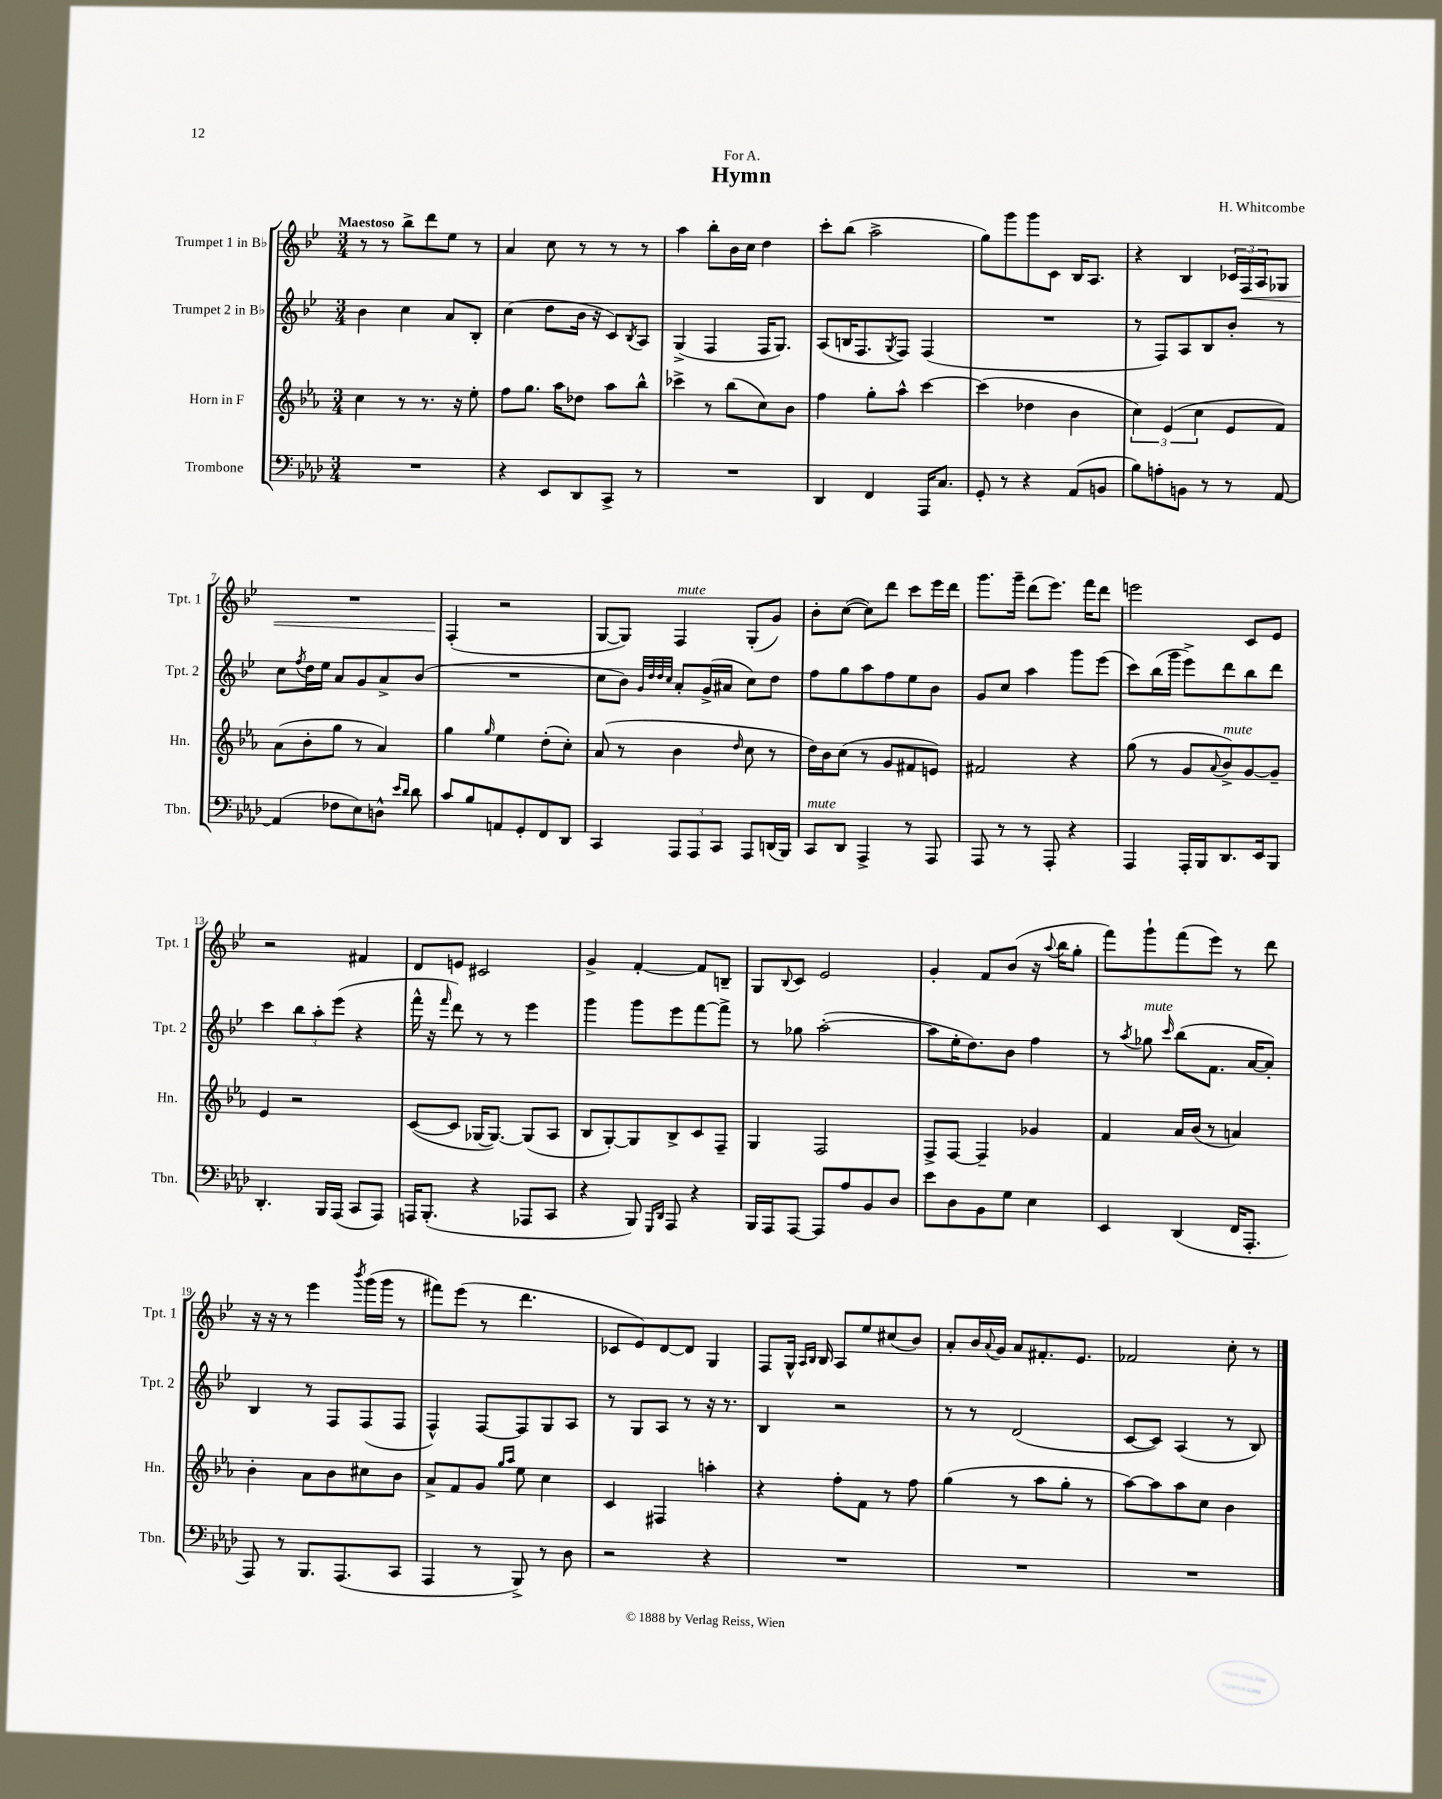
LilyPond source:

\header { title = "Hymn" composer = "H. Whitcombe" dedication = "For A." }
<<
\new StaffGroup <<
\new Staff = "s0" \with { instrumentName = "Trumpet 1 in Bb" shortInstrumentName = "Tpt. 1" } {
    \clef treble \key bes \major \numericTimeSignature \time 3/4 \tempo "Maestoso"
    r8 r8 bes''8-> d'''8 ees''8 r8 |
    a'4 c''8 r8 r8 r8 |
    a''4 bes''8-. bes'16 c''16 d''4 |
    c'''8-. bes''8( a''2-> |
    g''8) g'''8 g'''8 c'8 bes16 a8. |
    r4 bes4 \tuplet 3/2 { ces'16 f16\< a16 } ges8 |
    R2. |
    f4-.\!( r2 |
    g8~ g8) f4^\markup { \italic "mute" } g8-.( g'8) |
    bes'8-. c''8~( c''8) d'''8 c'''8 ees'''16 d'''16 |
    g'''8. g'''16-- d'''8( ees'''8.) f'''16 d'''8 |
    e'''2 c'8 ees'8 |
    r2 fis'4 |
    d'8 e'8 cis'2 |
    g'4-> f'4~-. f'8 b8-- |
    g8 \appoggiatura { bes8 } c'8 ees'2 |
    g'4-. f'8 bes'8( r16 \appoggiatura { a''8 } bes''16 g''8-. |
    f'''8) g'''8-! f'''8( ees'''8) r8 d'''8 |
    r16 r16 r8 ees'''4 \acciaccatura { bes'''8 } g'''16( g'''16 r8 |
    fis'''8) ees'''8( r8 d'''4. |
    ces'8 ees'8) d'8~ d'8 g4 |
    f8 g16-^ \grace { a16 bes16 } bes16 a8 ees''8 cis''8( bes'8) |
    a'8-. bes'16 \appoggiatura { a'8 } g'16 a'8 fis'8.-. ees'8. |
    fes'2 c''8-. r8 \bar "|." |
}
\new Staff = "s1" \with { instrumentName = "Trumpet 2 in Bb" shortInstrumentName = "Tpt. 2" } {
    \clef treble \key bes \major \numericTimeSignature \time 3/4
    bes'4 c''4 a'8 bes8-. |
    c''4( d''8 bes'16 r16 c'8) \acciaccatura { bes8 } a8 |
    g4->( f4 f16 g8.) |
    a8( b16 f8. \acciaccatura { g8 } f8) f4( |
    R2. |
    r8 f8) a8 bes8 bes'8-. r8 |
    c''8 \acciaccatura { f''8 } d''16 ees''16 a'8 g'8 a'8-> bes'8( |
    R2. |
    c''8 bes'8) \grace { g'32 d''32 d''32 c''32 } a'8-. g'16->( ais'16 c''8) d''8 |
    f''8 g''8 a''8 f''8 ees''8 bes'8 |
    g'8 c''8 a''4 g'''8 ees'''8( |
    c'''8) bes''16( g'''16 ees'''8->) d'''8 bes''8 d'''8 |
    c'''4 \tuplet 3/2 { bes''8 a''8-. ees'''8( } r4 |
    f'''16-^ r16 \grace { f'''16 } d'''8) r8 r8 ees'''4 |
    g'''4 g'''8 ees'''8 f'''8~ f'''8-> |
    r8 ges''8 a''2~-.( |
    a''8 ees''16-. d''8.) bes'8 f''4 |
    r8 \acciaccatura { a''8 } ges''8^\markup { \italic "mute" } \grace { c'''16 } bes''8( f'8. a'16~ a'8-.) |
    bes4 r8 f8 f8( f8 |
    f4-^) f8~ f8 g8 a8 |
    r8 g8 a8 r8 r16 r8. |
    bes4 r2 |
    r8 r8 d'2( |
    c'8~ c'8) a4( r8 bes8) \bar "|." |
}
\new Staff = "s2" \with { instrumentName = "Horn in F" shortInstrumentName = "Hn." } {
    \clef treble \key ees \major \numericTimeSignature \time 3/4
    c''4 r8 r8. r16 ees''8-. |
    f''8 g''8. aes''16 des''8 aes''8 bes''8-^ |
    ces'''4-> r8 bes''8( c''8) bes'8 |
    f''4 g''8-. aes''8-^ c'''4~ |
    c'''4( des''4 bes'4 |
    \tuplet 3/2 { c''4) ees'4( c''4 } ees'8 f'8) |
    aes'8( bes'8-. g''8 r8 aes'4) |
    g''4 \grace { g''16 } ees''4 d''8-.( c''8-.) |
    aes'8( r8 bes'4 \grace { d''16 } c''8 r8 |
    d''16) bes'16 c''8( r8 g'8 fis'8 e'8) |
    fis'2 r4 |
    g''8( r8 g'8 \appoggiatura { aes'8 } bes'8->^\markup { \italic "mute" }) g'8~ g'8-- |
    ees'4 r2 |
    c'8~( c'8 ges16~ ges8.~) ges8( aes8 |
    bes8 g8~-.) g8 bes8-> c'8 f8-- |
    g4 f2 |
    f8-> f8~ f4-- ges'4 |
    f'4 aes'16 bes'16( r8 a'4) |
    bes'4-. aes'8 bes'8 cis''8 bes'8 |
    aes'8-> f'8 g'8 \grace { g''16 aes''16 } ees''8 c''4 |
    c'4 fis4 a''4-. |
    r4 f''8-. f'8 r8 f''8 |
    g''4( r8 aes''8 g''8-. r8 |
    aes''8~) aes''8 aes''8 c''8 bes'4 \bar "|." |
}
\new Staff = "s3" \with { instrumentName = "Trombone" shortInstrumentName = "Tbn." } {
    \clef bass \key aes \major \numericTimeSignature \time 3/4
    R2. |
    r4 ees,8 des,8 c,8-> r8 |
    R2. |
    des,4 f,4 aes,,16 c8. |
    g,8-. r8 r4 aes,8( b,8 |
    bes8) a8-. b,8 r8 r8 aes,8~ |
    aes,4( fes8 ees8) d8-^ \grace { ees'16 des'16 } des'8 |
    c'8 bes8 a,8 g,8-. f,8 des,8 |
    c,4 \tuplet 3/2 { aes,,8 aes,,8 c,8 } aes,,8 d,16( bes,,16) |
    c,8^\markup { \italic "mute" } des,8 aes,,4-> r8 aes,,8 |
    aes,,8 r8 r8 aes,,8-. r4 |
    aes,,4 aes,,16-. bes,,16 des,8. ees,16 bes,,8 |
    des,4.-. bes,,16 aes,,16( c,8 aes,,8) |
    a,,16 bes,,8.-.( r4 aes,,8 c,8 |
    r4 bes,,8) \grace { g,,16 des,16 } aes,,8 r4 |
    bes,,16 aes,,16 aes,,8~ aes,,8 aes8 bes,8 des8 |
    ees'8 des8 bes,8 g8 ees4 |
    ees,4 des,4( f,16 aes,,8.-. |
    aes,,8) r8 bes,,8. aes,,8.( c,8 |
    aes,,4 r8 bes,,8->) r8 des8 |
    r2 r4 |
    R2. |
    R2. |
    R2. \bar "|." |
}
>>
>>
